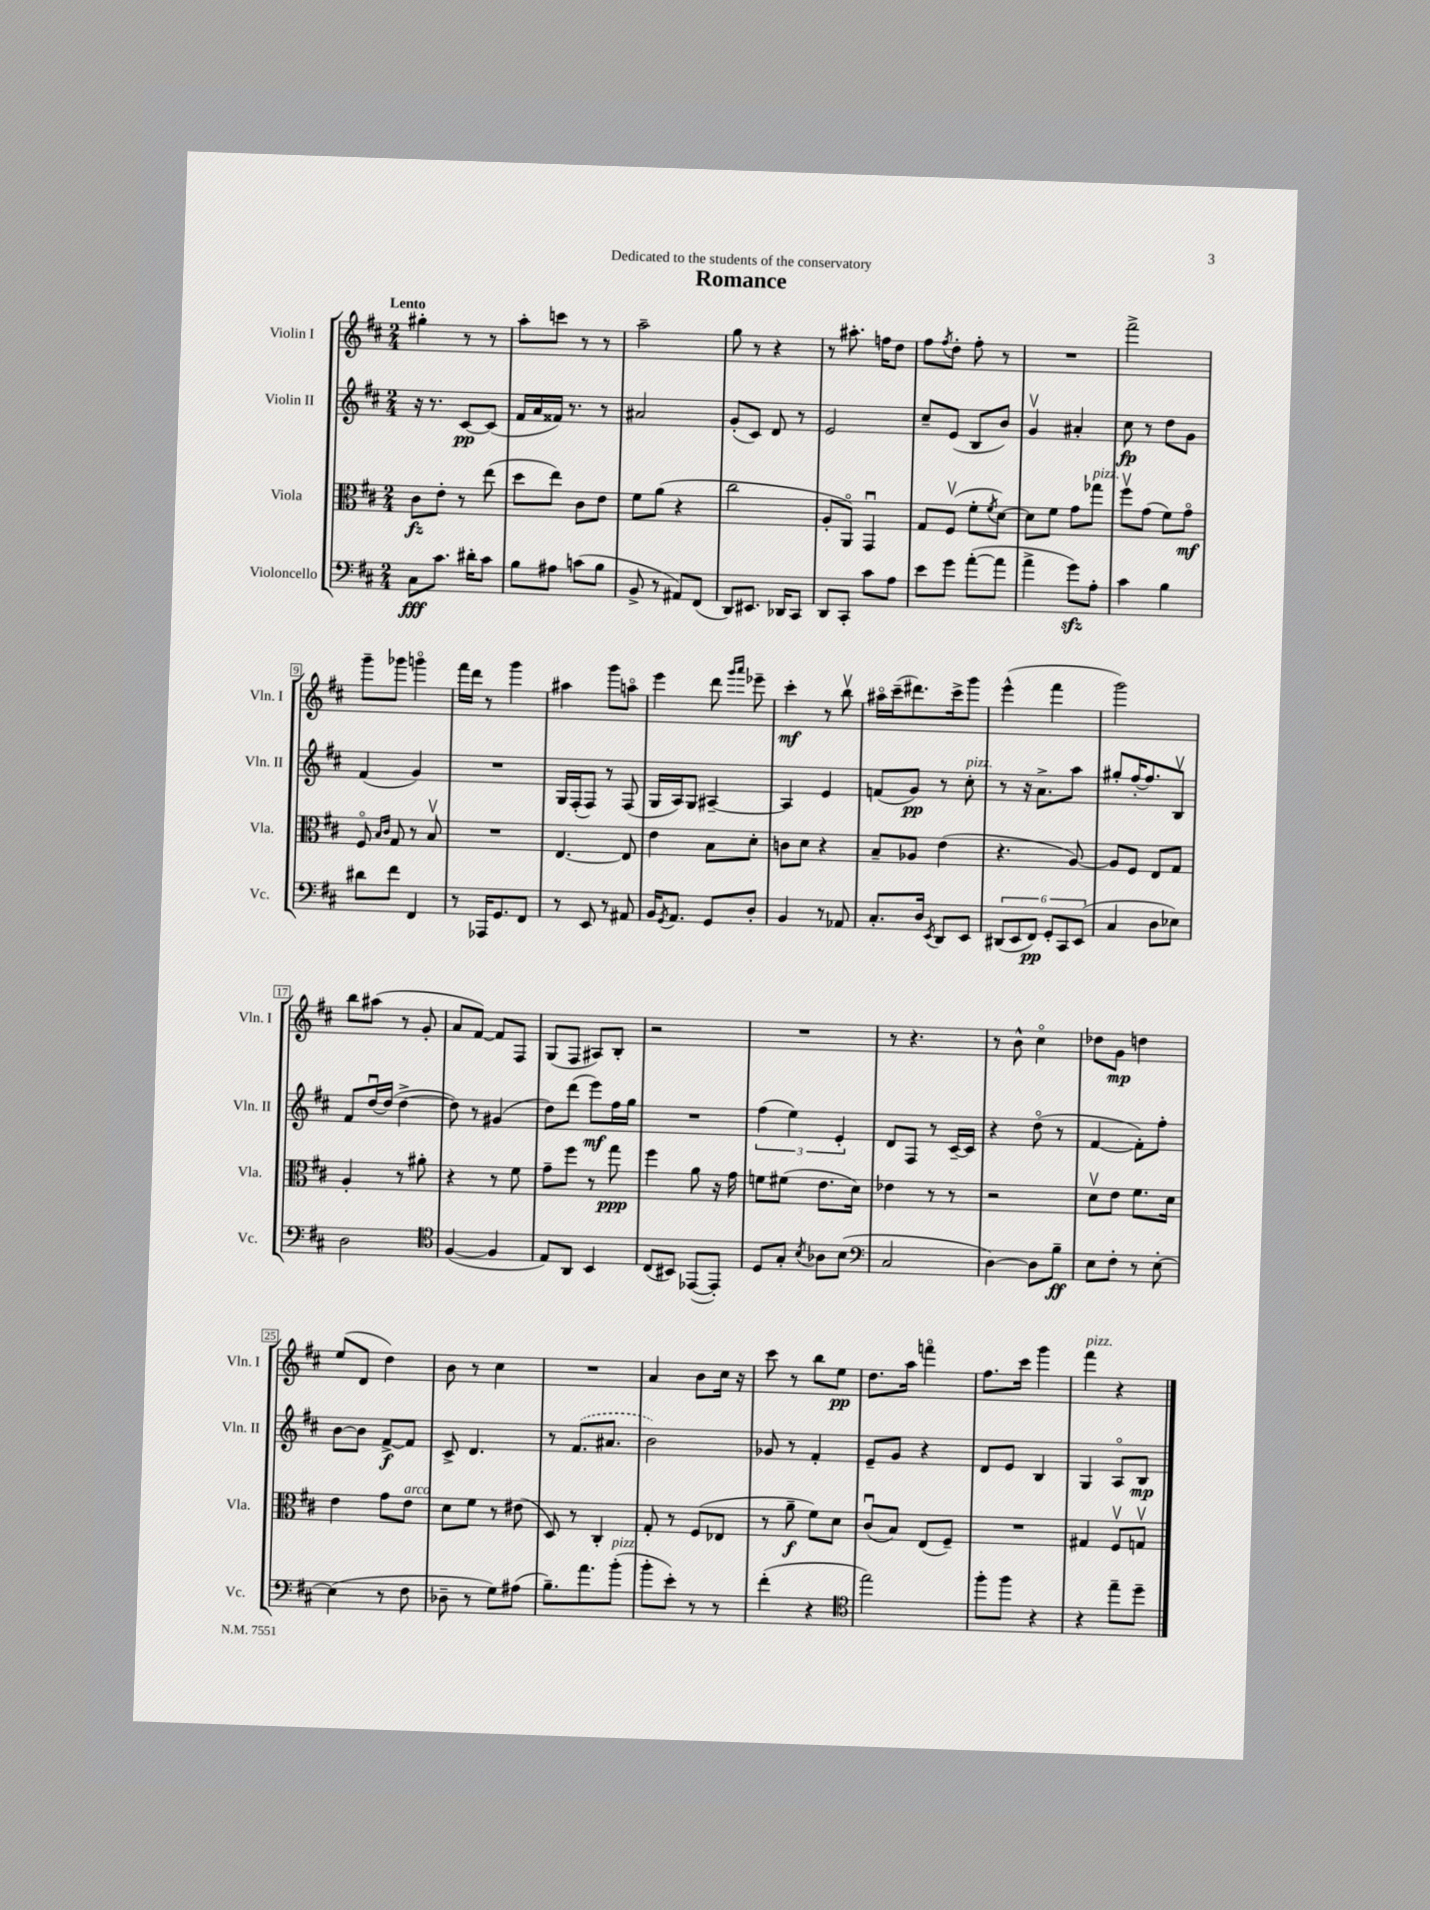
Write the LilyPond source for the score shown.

\header { title = "Romance" dedication = "Dedicated to the students of the conservatory" }
<<
\new StaffGroup <<
\new Staff = "s0" \with { instrumentName = "Violin I" shortInstrumentName = "Vln. I" } {
    \clef treble \key d \major \numericTimeSignature \time 2/4 \tempo "Lento"
    gis''4-. r8 r8 |
    a''8-. c'''8 r8 r8 |
    a''2-- |
    g''8 r8 r4 |
    r8 ais''8.-. f''16 d''8 |
    fis''8 \acciaccatura { fis''8 } d''8-. fis''8-. r8 |
    R2 |
    fis'''2-> |
    g'''8-- ges'''8 g'''4\flageolet |
    fis'''16 d'''16 r8 g'''4 |
    ais''4 g'''8 a''8\flageolet |
    e'''4 d'''8 \grace { g'''16 a'''16 } ees'''8-- |
    cis'''4-.\mf r8 b''8\upbow |
    ais''16\flageolet cis'''16--( dis'''8.) cis'''16-> g'''8 |
    e'''4-^( fis'''4 |
    g'''2) |
    b''8 ais''8( r8 g'8-. |
    a'8 fis'8~) fis'8 fis8 |
    g8( fis8 ais8) b8-. |
    r2 |
    R2 |
    r8 r4. |
    r8 b'8-^ cis''4\flageolet |
    des''8 g'8\mp d''4 |
    e''8( d'8 d''4) |
    b'8 r8 cis''4 |
    R2 |
    a'4 b'8 cis''16 r16 |
    cis'''8 r8 b''8 e''8\pp |
    d''8. a''16 f'''4\flageolet |
    fis''8. cis'''16 g'''4 |
    fis'''4^\markup { \italic "pizz." } r4 \bar "|." |
}
\new Staff = "s1" \with { instrumentName = "Violin II" shortInstrumentName = "Vln. II" } {
    \clef treble \key d \major \numericTimeSignature \time 2/4
    r16 r8. cis'8~\pp cis'8( |
    fis'16 a'16 fisis'16) r8. r8 |
    ais'2 |
    g'8-.( cis'8) d'8 r8 |
    e'2 |
    cis''8-- e'8( b8 b'8) |
    g'4\upbow ais'4-. |
    cis''8\fp r8 d''8 g'8 |
    fis'4( g'4) |
    R2 |
    g16 fis16-.( fis8) r8 fis8( |
    g16 a16) g8 ais4~-- |
    ais4 e'4 |
    f'8( g'8\pp) r8 cis''8-.^\markup { \italic "pizz." } |
    r8 r16 a'8.-> a''8 |
    gis''8-. fis''16~-. fis''8. b8\upbow |
    fis'8 d''16~\downbow d''16( d''4~-> |
    d''8) r8 gis'4( |
    d''8) d'''8( e'''8\mf) fis''16 g''16 |
    R2 |
    \tuplet 3/2 { fis''4( e''4) e'4-. } |
    d'8 fis8 r8 cis'16~-- cis'16 |
    r4 d''8\flageolet( r8 |
    fis'4~ fis'8-.) fis''8-. |
    b'8~ b'8 fis'8~->\f fis'8 |
    cis'8-> d'4. |
    r8 \once \slurDashed fis'8.( ais'8. |
    b'2) |
    ges'8 r8 fis'4-. |
    e'8-- g'8 r4 |
    d'8 e'8 b4 |
    g4 a8\flageolet b8\mp \bar "|." |
}
\new Staff = "s2" \with { instrumentName = "Viola" shortInstrumentName = "Vla." } {
    \clef alto \key d \major \numericTimeSignature \time 2/4
    cis'8\fz e'8-. r8 e''8( |
    d''8 e''8) cis'8 e'8 |
    fis'8 a'8( r4 |
    cis''2 |
    a8-. a,8\flageolet) g,4\downbow |
    g8 fis8\upbow( fis'8-. \acciaccatura { fis'8 } d'8~) |
    d'8 fis'8 g'8 ges''8^\markup { \italic "pizz." } |
    fis''8\upbow g'8( fis'8) g'8\flageolet\mf |
    fis8\flageolet \grace { b16 cis'16 } g8 r8 b8\upbow |
    R2 |
    e4.~ e8 |
    e'4 b8 d'8-. |
    c'8 d'8 r4 |
    b8-- aes8 e'4( |
    r4. a8~) |
    a8 fis8 e8 g8 |
    a4-. r8 ais'8-. |
    r4 r8 fis'8 |
    g'8-- fis''8 r8 g''8\ppp |
    fis''4 a'8 r16 g'16 |
    f'8 fis'8( e'8. d'16) |
    ees'4 r8 r8 |
    r2 |
    d'8\upbow e'8 fis'8. d'16 |
    e'4 g'8 e'8^\markup { \italic "arco" } |
    d'8 fis'8 r8 eis'8( |
    d8) r8 cis4-. |
    g8-. r8 fis8( ees8 |
    r8 a'8--\f fis'8) d'8 |
    cis'8\downbow( b8) e8( fis8--) |
    R2 |
    gis4 fis8\upbow g8\upbow \bar "|." |
}
\new Staff = "s3" \with { instrumentName = "Violoncello" shortInstrumentName = "Vc." } {
    \clef bass \key d \major \numericTimeSignature \time 2/4
    cis8\fff cis'8. dis'16-. cis'8 |
    b8 ais8 c'8( b8 |
    b,8-> r8 ais,8) fis,8( |
    d,8) eis,8. des,16 cis,8 |
    d,8 cis,8-. cis'8 a8 |
    e'8 g'8 a'8~-.( a'8 |
    a'4-> g'8\sfz) a8-. |
    cis'4 b4 |
    dis'8 fis'8 fis,4 |
    r8 aes,,16 g,8. fis,8 |
    r8 e,8 r8 ais,8 |
    b,16 \acciaccatura { g,8 } a,8. g,8 d8-. |
    b,4 r8 aes,8 |
    cis8.-. d16 \acciaccatura { e,8 } d,8 e,8 |
    \tuplet 6/4 { dis,8( e,8 fis,8\pp) g,8-. cis,8 e,8( } |
    cis4 d8 ees8) |
    d2 |
    \clef tenor fis4~( fis4 |
    e8) a,8 b,4 |
    cis8( bis,8) ees,8~( ees,8-.) |
    d8 g8-. \acciaccatura { b8 } aes8 b8( |
    \clef bass cis2 |
    d4~) d8 b8--\ff |
    e8 fis8-. r8 e8~-. |
    e4( r8 fis8 |
    des8-- r8 g8) ais8( |
    b8.--) a'8. b'8-.^\markup { \italic "pizz." }( |
    b'8-. e'8-.) r8 r8 |
    fis'4-.( r4 |
    \clef tenor e''2) |
    fis''8-. fis''8 r4 |
    r4 e''8-- d''8-- \bar "|." |
}
>>
>>
\layout { \context { \Score \override BarNumber.stencil = #(make-stencil-boxer 0.1 0.3 ly:text-interface::print) } }
